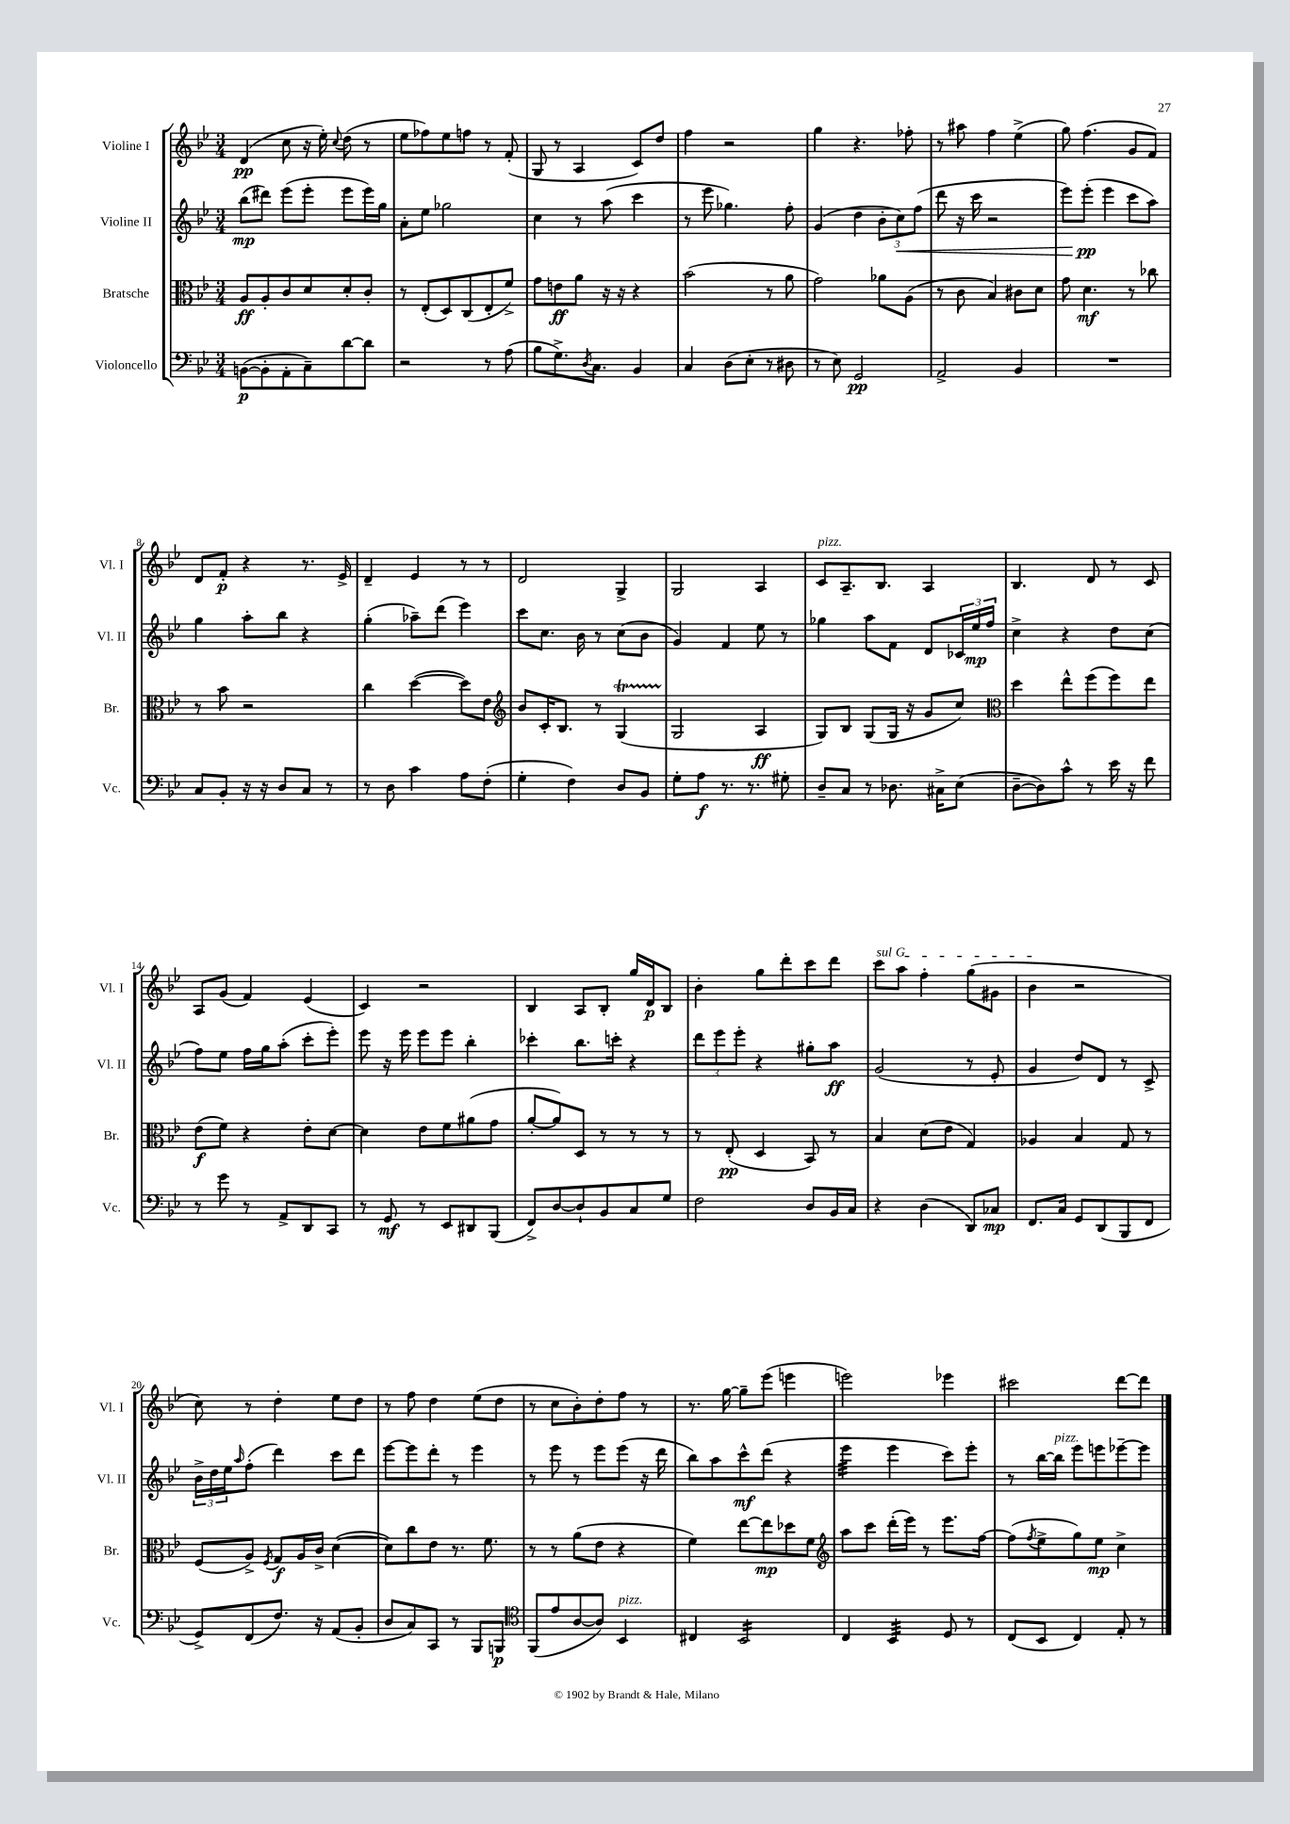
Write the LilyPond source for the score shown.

<<
\new StaffGroup <<
\new Staff = "s0" \with { instrumentName = "Violine I" shortInstrumentName = "Vl. I" } {
    \clef treble \key bes \major \numericTimeSignature \time 3/4
    d'4\pp( c''8 r16 ees''16-.) \appoggiatura { c''8 } d''8( r8 |
    ees''8 fes''8) ees''8 f''8 r8 f'8-.( |
    g8 r8 a4 c'8) d''8 |
    f''4 r2 |
    g''4 r4. fes''8-. |
    r8 ais''8 f''4 ees''4->( |
    g''8) f''4.( g'8 f'8) |
    d'8 f'8-.\p r4 r8. ees'16-> |
    d'4-- ees'4 r8 r8 |
    d'2 g4-> |
    g2 a4 |
    c'8^\markup { \italic "pizz." } a8.-- bes8. a4 |
    bes4. d'8 r8 c'8 |
    a8 g'8( f'4) ees'4( |
    c'4) r2 |
    bes4 a8 bes8-. g''16 d'16\p bes8 |
    bes'4-. g''8 d'''8-. c'''8 d'''8 |
    \once \override TextSpanner.bound-details.left.text = \markup { \italic "sul G" } c'''8\startTextSpan a''8 f''4-. g''8( gis'8 |
    bes'4\stopTextSpan r2 |
    c''8) r8 d''4-. ees''8 d''8 |
    r8 f''8 d''4 ees''8( d''8 |
    r8 c''8 bes'8-.) d''8-. f''8 r8 |
    r8. g''16~ g''8-- ees'''8( e'''4 |
    e'''2) ees'''4 |
    cis'''2 d'''8~ d'''8 \bar "|." |
}
\new Staff = "s1" \with { instrumentName = "Violine II" shortInstrumentName = "Vl. II" } {
    \clef treble \key bes \major \numericTimeSignature \time 3/4
    bes''8\mp( dis'''8) ees'''8( ees'''8-. ees'''8 ees'''16) g''16 |
    a'8-. ees''8 ges''2 |
    c''4 r8 a''8( c'''4 |
    r8 ees'''8 ges''4.) f''8-. |
    g'4( d''4 \tuplet 3/2 { bes'8-. c''8\<) f''8( } |
    d'''8 r16 c'''16 r2 |
    ees'''8) ees'''8-.\pp\!( ees'''4 c'''8 a''8) |
    g''4 a''8-. bes''8 r4 |
    g''4-.( aes''8--) d'''8( ees'''4) |
    c'''8 c''8. bes'16 r8 c''8( bes'8 |
    g'4) f'4 ees''8 r8 |
    ges''4 a''8 f'8 d'8 \tuplet 3/2 { ces'16 ees''16\mp f''16 } |
    c''4-> r4 d''8 c''8( |
    f''8) ees''8 f''16 g''16 a''8-.( c'''8-. ees'''8-.) |
    ees'''8 r16 ees'''16 ees'''8 ees'''8 bes''4-. |
    ces'''4-. bes''8. c'''16-. r4 |
    \tuplet 3/2 { d'''8 ees'''8 ees'''8-. } r4 gis''8-. a''8\ff |
    g'2( r8 ees'8-. |
    g'4 d''8) d'8 r8 c'8-> |
    \tuplet 3/2 { bes'16-> d''16 ees''16 } \grace { a''16 } f''8-.( d'''4) c'''8 d'''8 |
    ees'''8~ ees'''8 d'''8-. r8 ees'''4 |
    r8 ees'''8 r8 ees'''8 ees'''8( r16 d'''16 |
    bes''8) a''8 c'''8-^\mf d'''8( r4 |
    ees'''4:32 ees'''4 c'''8) ees'''8-. |
    r8 bes''16~ bes''16^\markup { \italic "pizz." } ees'''8 e'''8 ees'''8~-- ees'''8 \bar "|." |
}
\new Staff = "s2" \with { instrumentName = "Bratsche" shortInstrumentName = "Br." } {
    \clef alto \key bes \major \numericTimeSignature \time 3/4
    a8\ff a8-. c'8 d'8 d'8-. c'8-. |
    r8 ees8-.( d8) c8( ees8-. f'8->) |
    g'8 e'8\ff a'8 r16 r16 r4 |
    bes'2( r8 a'8 |
    g'2) aes'8 a8( |
    r8 c'8 bes4) cis'8 d'8 |
    g'8 d'4.\mf r8 ces''8 |
    r8 bes'8 r2 |
    c''4 d''4~( d''8) ees'8 |
    \clef treble bes'8 c'16-. bes8. r8 g4\startTrillSpan( |
    g2\stopTrillSpan a4\ff |
    g8) bes8 g8( g16 r16 g'8 c''8) |
    \clef alto d''4 ees''8-^ f''8( f''8) ees''8 |
    ees'8\f( f'8) r4 ees'8-. d'8~ |
    d'4 ees'8 f'8 ais'8( g'8 |
    a'8~-. a'8) d8 r8 r8 r8 |
    r8 ees8-.\pp( d4 bes,8) r8 |
    bes4 d'8( ees'8 g4) |
    aes4 bes4 g8 r8 |
    f8( a8->) \acciaccatura { f8 } g8\f a16 c'16-> d'4~( |
    d'8) c''8 ees'8 r8. f'8. |
    r8 r8 a'8( ees'8 r4 |
    f'4) ees''8~ ees''8\mp des''8 f'8 |
    \clef treble a''8 c'''8 d'''16-.( ees'''16) r8 ees'''8. f''16~ |
    f''8( \acciaccatura { f''8 } ees''8-> g''8) ees''8\mp c''4-> \bar "|." |
}
\new Staff = "s3" \with { instrumentName = "Violoncello" shortInstrumentName = "Vc." } {
    \clef bass \key bes \major \numericTimeSignature \time 3/4
    b,8~\p( b,8-. a,8-. c8--) d'8~ d'8 |
    r2 r8 a8( |
    bes8 g8.->) \acciaccatura { d8 } c8. bes,4 |
    c4 d8( ees8-. r8 dis8 |
    r8 ees8) g,2\pp |
    a,2-> bes,4 |
    R2. |
    c8 bes,8-. r16 r16 d8 c8 r8 |
    r8 d8 c'4 a8 f8-.( |
    g4-. f4) d8 bes,8 |
    g8-. a8\f r8. r8. gis8-. |
    d8-- c8 r8 des8. cis16-> ees8( |
    d8~-- d8) c'8-^ r8 ees'16 r16 f'8 |
    r8 g'8 r8 a,8-> d,8 c,8 |
    r8 g,8\mf r8 ees,8 dis,8 bes,,8( |
    f,8->) d8~ d8-! bes,8 c8 g8 |
    f2 d8 bes,16 c16 |
    r4 d4( d,8) ces8\mp |
    f,8. c16 g,8 d,8( bes,,8 f,8 |
    g,8->) f,8( f8.) r16 a,8( bes,8-. |
    d8 c8) c,8 r8 bes,,8 b,,8\p |
    \clef tenor f,8( ees'8 a8~ a8) bes,4^\markup { \italic "pizz." } |
    cis4 bes,2:16 |
    c4 bes,4:32 d8 r8 |
    c8( bes,8 c4) ees8-. r8 \bar "|." |
}
>>
>>
